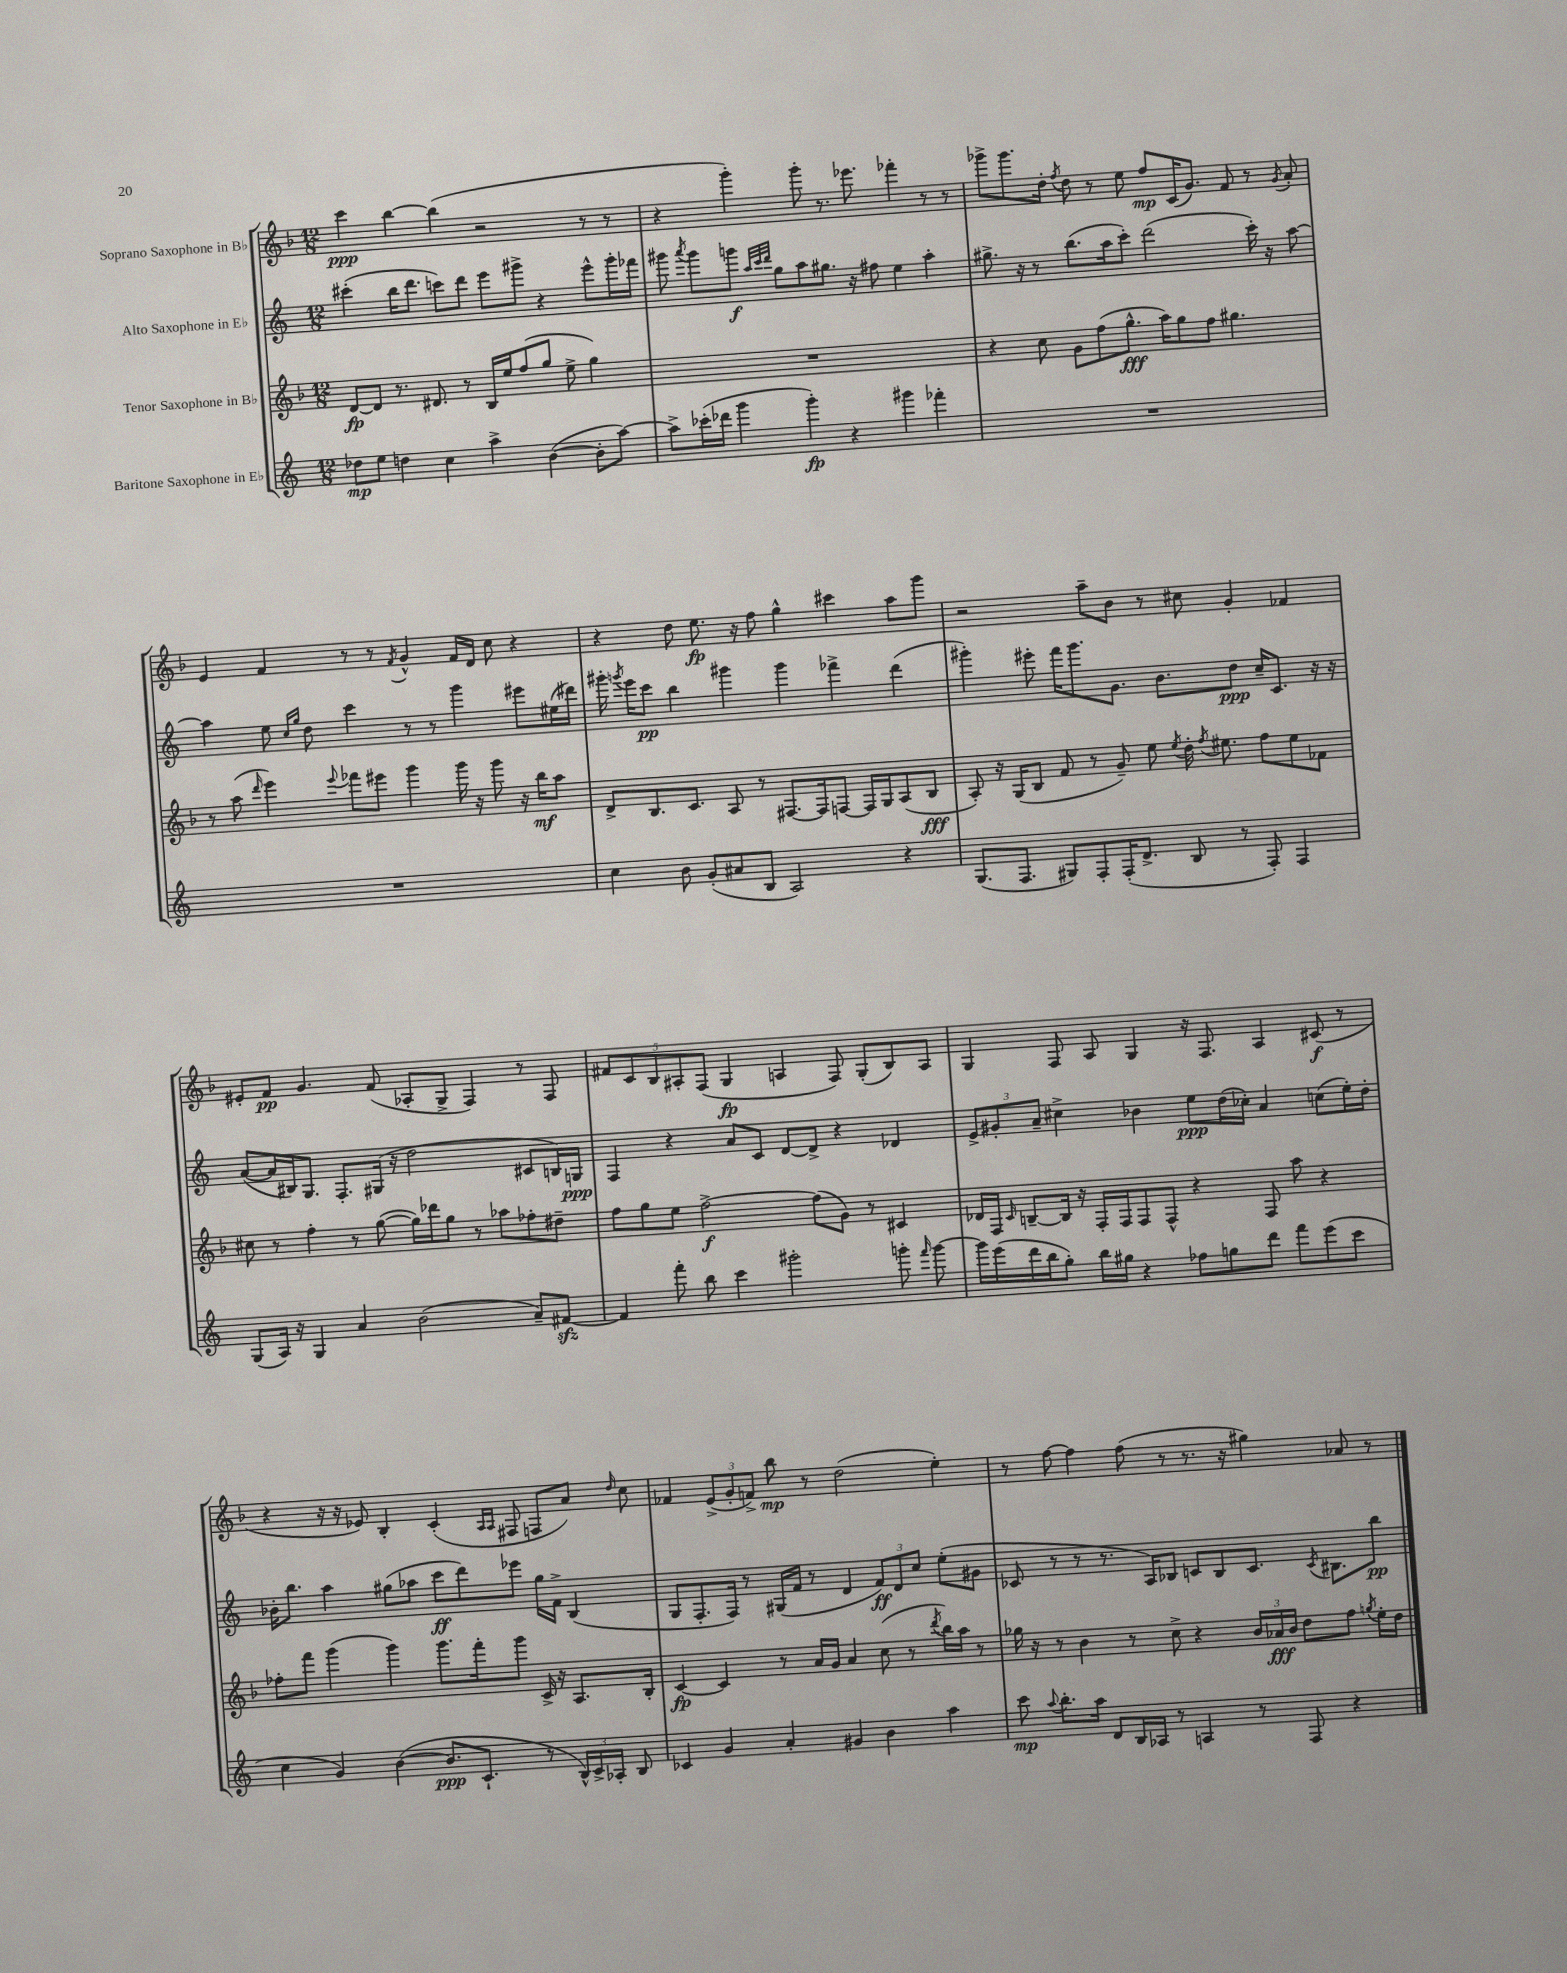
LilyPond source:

<<
\new StaffGroup <<
\new Staff = "s0" \with { instrumentName = "Soprano Saxophone in Bb" } {
    \clef treble \key f \major \numericTimeSignature \time 12/8
    \autoBeamOff c'''4\ppp bes''4~ bes''4( r2 r8 r8 |
    r4 g'''4-.) g'''8-. r8. ees'''8. fes'''4-. r8 r8 |
    ges'''8[-> ges'''8. d''16]-. \acciaccatura { f''8 } d''8 r8 e''8 f''8[\mp c'16( g'8.]) f'8 r8 \acciaccatura { g'8 } a'8-. |
    e'4 f'4 r8 r8 \acciaccatura { f'8 } g'4-^ f'16[ d'16] c''8 r4 |
    r4 d''8 e''8.\fp r16 f''8 g''4-^ cis'''4 a''8[ g'''8] |
    r2 a''8[-- bes'8] r8 cis''8 g'4-. fes'4 |
    eis'8[-. f'8]\pp g'4. f'8( aes8[-. g8]-> f4) r8 f8 |
    \tuplet 5/4 { fis'8[ c'8 bes8 ais8-. f8]( } g4\fp a4 f8) g8[-.( bes8) a8] |
    g4 f8 a8 g4 r16 f8. a4 cis'8\f( r8 |
    r4 r16 r16 ees'8) bes4-. c'4-.( \grace { a16[ a16] } fis8 f8[ a'8]) \grace { d''16 } c''8 |
    fes'4 \tuplet 3/2 { e'8[->( g'8-. f'8]->) } bes''8\mp r8 d''2( e''4-.) |
    r8 f''8~ f''4 f''8( r8 r8. r16 gis''4) aes'8 r8 \bar "|." |
}
\new Staff = "s1" \with { instrumentName = "Alto Saxophone in Eb" } {
    \clef treble \key c \major \numericTimeSignature \time 12/8
    \autoBeamOff cis'''4-.( b''16[ d'''8.] c'''8[) d'''8] e'''8[ gis'''8]-> r4 e'''8[-^ gis'''16-. fes'''16] |
    gis'''8 \acciaccatura { a'''8 } gis'''8[ g'''8]\f \grace { a''32[ c'''32 d'''32] } g''8[ a''8 gis''8.] r16 fis''8 e''4 a''4-. |
    gis''8.-> r16 r8 b''8.[( a''16 c'''8]-.) d'''2( c'''16-.) r16 a''8~ |
    a''4 e''8 \grace { c''16[ g''16] } d''8 c'''4 r8 r8 g'''4 eis'''8[ eis''16( dis'''16]) |
    gis'''16-. \acciaccatura { g'''8 } e'''16[ c'''8]\pp b''4 gis'''4 gis'''4 fes'''4-> d'''4( |
    gis'''4-.) eis'''8-. f'''16[ gis'''8. g'8.] b'8.[ d''8]\ppp c''16[-- c'8.] r16 r16 |
    a'8[~( a'16 bis16) g8.] f8.[-. gis16]( r16 d''2 cis'8[ b16) g16]\ppp |
    f4 r4 a'8[ c'8] d'8[~ d'8]-> r4 des'4 |
    \tuplet 3/2 { e'8[-> gis'8-. a'8]-- } cis''4-> bes'4 e''8[\ppp d''16( ces''16]-.) a'4 c''8[( e''16-.) d''16]-. |
    bes'16[-. b''8.] a''4 gis''8[( aes''8] c'''8[\ff d'''8) ees'''8] gis''16[ f'16]-> b4( |
    g8[ f8.-. f16]) r8 gis16[( f'16] r8 d'4 \tuplet 3/2 { f'8[\ff) d'8 c''8] } e''8[-.( gis'8] |
    ces'8 r8 r8 r8. a16[) bes8] c'8[ bes8 c'8.] \acciaccatura { c'8 } bis8.[ b''8]\pp \bar "|." |
}
\new Staff = "s2" \with { instrumentName = "Tenor Saxophone in Bb" } {
    \clef treble \key f \major \numericTimeSignature \time 12/8
    \autoBeamOff d'8[~\fp d'8] r8. dis'8. r8 bes16[ e''16 f''8( g''8] e''8-> g''4) |
    R1. |
    r4 c''8 g'8[ f''8( g''8.]-^\fff a''16[) g''8 f''8] gis''4. |
    r8 a''8( \grace { d'''16 } e'''4) \appoggiatura { e'''8 } fes'''8[ eis'''8] g'''4 g'''16 r16 g'''8 r16 bes''16[\mf a''8] |
    d'8[-> bes8. c'8.] a8 r8 fis8.[~ fis16 f8]~ f16[ g16 a8( bes8]\fff |
    a8-.) r16 g16[( bes8] f'8 r8 g'8--) e''8 \acciaccatura { e''8 } d''16-. \acciaccatura { f''8 } eis''8. f''8[ eis''8 fes'8] |
    cis''8 r8 f''4-. r8 g''8~( g''16[) des'''16 g''8] r8 aes''8[ fes''8-. dis''8]-- |
    f''8[ g''8 e''8] f''2~->\f f''8[( g'8]) r8 cis'4 |
    des'16[ f16] \grace { c'16 } b8[~-- b16] r16 f16[-. f16 f8 f8]-^ r4 f8 a''8 r4 |
    fes''8[-. f'''8] g'''4( g'''4) g'''8.[ f'''16-. g'''8] c'16-> r16 a8.[ bes16]-. |
    c'4~\fp c'4 r8 a'16[ g'16] a'4 c''8( r8 \acciaccatura { d'''8 } bes''16[) a''16] r8 |
    ges''16 r16 r8 bes'4 r8 c''8-> r4 \tuplet 3/2 { bes'16[ aes'16\fff bes'16] } d''8[ f''8] \acciaccatura { g''8 } e''16[-. d''16] \bar "|." |
}
\new Staff = "s3" \with { instrumentName = "Baritone Saxophone in Eb" } {
    \clef treble \key c \major \numericTimeSignature \time 12/8
    \autoBeamOff des''8[\mp e''8] d''4 c''4 a''4-> b'4~( b'8[-. a''8]~) |
    a''8[-> ces'''16-.( des'''16] g'''4 g'''4-.\fp) r4 gis'''4 fes'''4-. |
    R1. |
    R1. |
    c''4 b'8 g'8[-.( ais'8 b8] a2) r4 |
    g8.[( f8.] gis8[) f8-. f16-.( d'8.]-> b8 r8 f8-.) f4 |
    g8[( a16]) r16 g4 a'4 b'2( a'8[--) fis'8]~\sfz |
    fis'4 f'''8-. b''8 c'''4 gis'''2-. g'''8-. \grace { f'''16 } g'''8~ |
    g'''16[ e'''16( d'''16 b''16 g''8]-.) b''16[ gis''16] r4 fes''8[ g''8 d'''8] f'''8[ e'''8( c'''8] |
    c''4 g'4) b'4~( b'8.[\ppp c'8.]-! r8 \tuplet 3/2 { b16[-^) c'16-> aes16]-. } b8 |
    ces'4 g'4 a'4-. gis'4 b'4 a''4 |
    c'''8\mp \appoggiatura { a''8 } b''8.[-. a''16] d'8[ b16 aes16] r8 a4 r8 f8 r4 \bar "|." |
}
>>
>>
\layout { \context { \Score \remove "Bar_number_engraver" } }
